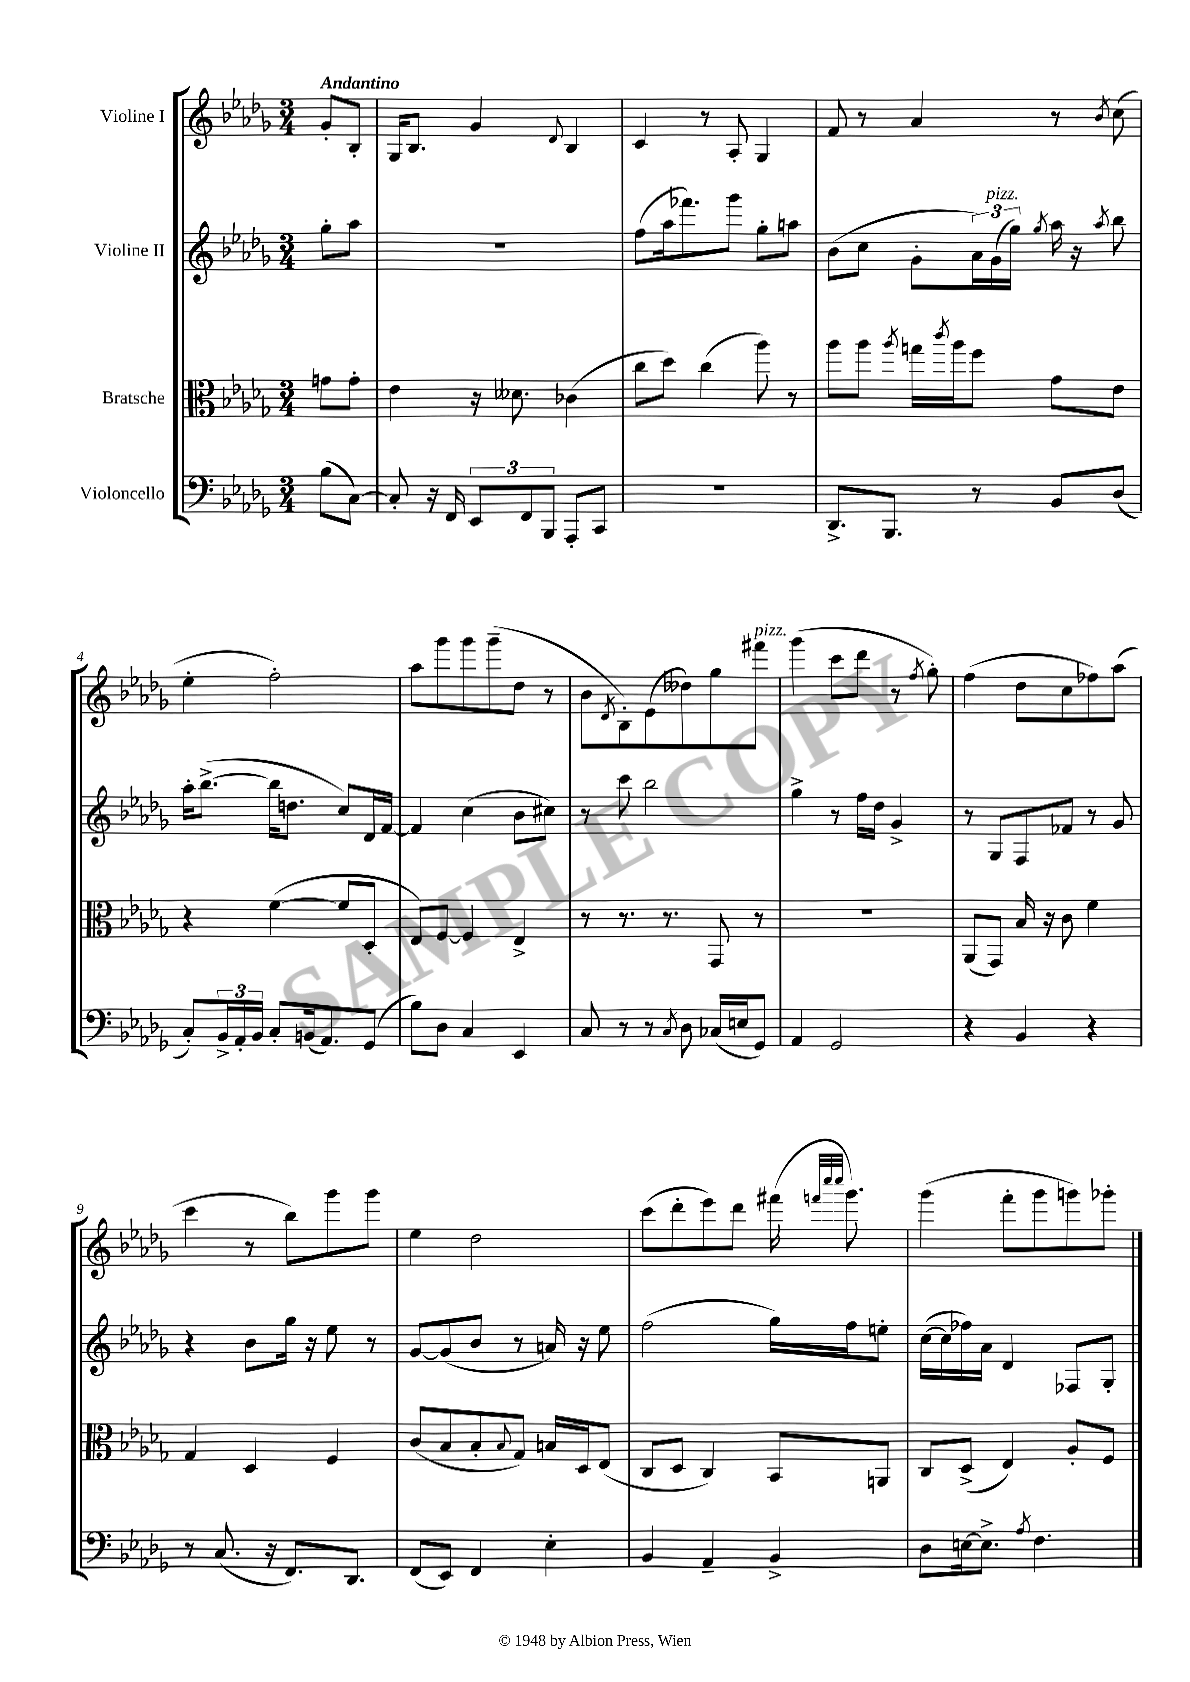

**kern	**kern	**kern	**kern
*part4	*part3	*part2	*part1
*staff4	*staff3	*staff2	*staff1
*I"Violoncello	*I"Bratsche	*I"Violine II	*I"Violine I
*clefF4	*clefC3	*clefG2	*clefG2
*k[b-e-a-d-g-]	*k[b-e-a-d-g-]	*k[b-e-a-d-g-]	*k[b-e-a-d-g-]
*M3/4	*M3/4	*M3/4	*M3/4
=	=	=	=
!	!	!	!LO:TX:a:B:t=Andantino
(8B-\L	8gn\L	8gg-'\L	8g-'/L
[8C\J)	8g'\J	8aa-\J	8B-'/J
=1	=1	=1	=1
8C'/]	4e-\	2.r	16G-/KL
.	.	.	8.B-/J
16r	.	.	.
16FF/	.	.	.
12EE-/L	16r	.	4g-/
.	8.d--X\	.	.
12FF/	.	.	.
12BBB-/J	.	.	.
.	.	.	8qqd-/
8AAA-'/L	(4c-X\	.	4B-/
8CC/J	.	.	.
=2	=2	=2	=2
2.r	8cc\L	(8ff\L	4c/
.	8dd-\J)	16aa-\k	.
.	.	8.fff-X\)	.
.	(4cc\	.	8r
.	.	8ggg-\J	8A-'/
.	8aa-\)	8gg-'\L	4G-/
.	8r	8aan\J	.
=3	=3	=3	=3
8.DD-^/L	8aa-\L	(8b-\L	8f/
.	8aa-\J	8cc\J	8r
8.BBB-/J	.	.	.
.	8qaa-/	.	.
.	16ggn\LL	8g-'\L	4a-/
.	8qccc/	.	.
.	16aa-\J	.	.
8r	8ff\J	24a-\L)	.
!	!	!LO:TX:a:i:t=pizz.	!
.	.	(24g-\	.
.	.	24gg-\JJ)	.
.	.	8qgg-/	.
8BB-/L	8g-\L	16aa-\	8r
.	.	16r	.
.	.	8qaa-/	8qb-/
(8D-/J	8e-\J	8bb-\	(8cc\
!!LO:LB:g=z
=4	=4	=4	=4
8C'/L)	4r	16aa-'\KL	4ee-'\
.	.	([8.bb-^\J	.
24BB-^/L	.	.	.
24AA-'/	.	.	.
24BB-/JJ	.	.	.
8C'/L	([4f\	16bb-\KL]	2ff'\)
.	.	8.ddn\J	.
(16BBn/k	.	.	.
8.AA-/)	.	.	.
.	8f/L]	8cc/L)	.
(8GG-/J	8D-'/J	16d-/L	.
.	.	[16f/JJ	.
=5	=5	=5	=5
8B-\L)	8E-/L)	4f/]	8aa-\L
8D-\J	[8F/J	.	8ggg-\
4C/	4F/]	(4cc\	8ggg-\
.	.	.	(8ggg-~\
4EE-/	4E-^/	8b-\L	8dd-\J
.	.	8cc#X\J)	8r
=6	=6	=6	=6
8C/	8r	8r	8b-\L
.	.	.	8qd-/
8r	8.r	8ccc\	8B-'\)
8r	.	2bb-\	(8e-\
.	8.r	.	.
8qC/	.	.	.
8D-\	.	.	8dd--X\)
(16C-X/LL	8GG-/	.	8gg-\
16En/J	.	.	.
!	!	!	!LO:TX:a:i:t=pizz.
8GG-/J)	8r	.	8fff#X\J
=7	=7	=7	=7
4AA-/	2.r	4gg-^\	(4ggg-\
2GG-/	.	8r	8ccc\L
.	.	16ff\LL	8ddd-\J
.	.	16dd-\JJ	.
.	.	4g-^/	8r
.	.	.	8qff/
.	.	.	8gg-'\)
=8	=8	=8	=8
4r	(8AA-/L	8r	(4ff\
.	8GG-/J)	8G-/L	.
4BB-/	16B-/	8F/	8dd-\L
.	16r	.	.
.	8c\	8f-X/J	8cc\
4r	4f\	8r	8ff-X\)
.	.	8g-/	(8aa-\J
!!LO:LB:g=z
=9	=9	=9	=9
8r	4G-/	4r	4ccc\
(8.C/	.	.	.
.	4D-/	8b-\L	8r
16r	.	.	.
8.FF/L)	.	16gg-\Jk	8bb-\L)
.	.	16r	.
.	4F/	8ee-\	8ggg-\
8.DD-/J	.	.	.
.	.	8r	8ggg-\J
=10	=10	=10	=10
(8FF/L	(8c/L	[8g-/L	4ee-\
8EE-/J)	8B-/	(8g-/]	.
4FF/	8B-'/	8b-/J	2dd-\
.	8qqB-/	.	.
.	8G-/J)	8r	.
4E-'\	16Bn/LL	16an/)	.
.	16D-/J	16r	.
.	(8E-/J	8ee-\	.
=11	=11	=11	=11
4BB-/	8C/L	(2ff\	(8ccc\L
.	8D-/J	.	8ddd-'\
4AA-~/	4C/)	.	8eee-\)
.	.	.	8ddd-\J
4BB-^/	8BB-/L	16gg-\LL)	(16fff#X\
.	.	.	32qqfffn/LLL
.	.	.	32qqcccc/
.	.	.	32qqcccc/JJJ
.	.	16ff\J	8.ggg-\)
.	8AAn/J	8een'\J	.
=12	=12	=12	=12
8D-\L	8C/L	([16cc\LL	(4ggg-\
.	.	16cc\]	.
[16En\k	(8D-^/J	16ff-X\)	.
8.E^\J]	.	16a-\JJ	.
.	4E-/)	4d-/	8fff'\L
8qA-/	.	.	.
4.F\	.	.	8ggg-\
.	8A-'/L	8F-X/L	8gggn\)
.	8F/J	8G-'/J	8ggg-X'\J
==	==	==	==
*-	*-	*-	*-
